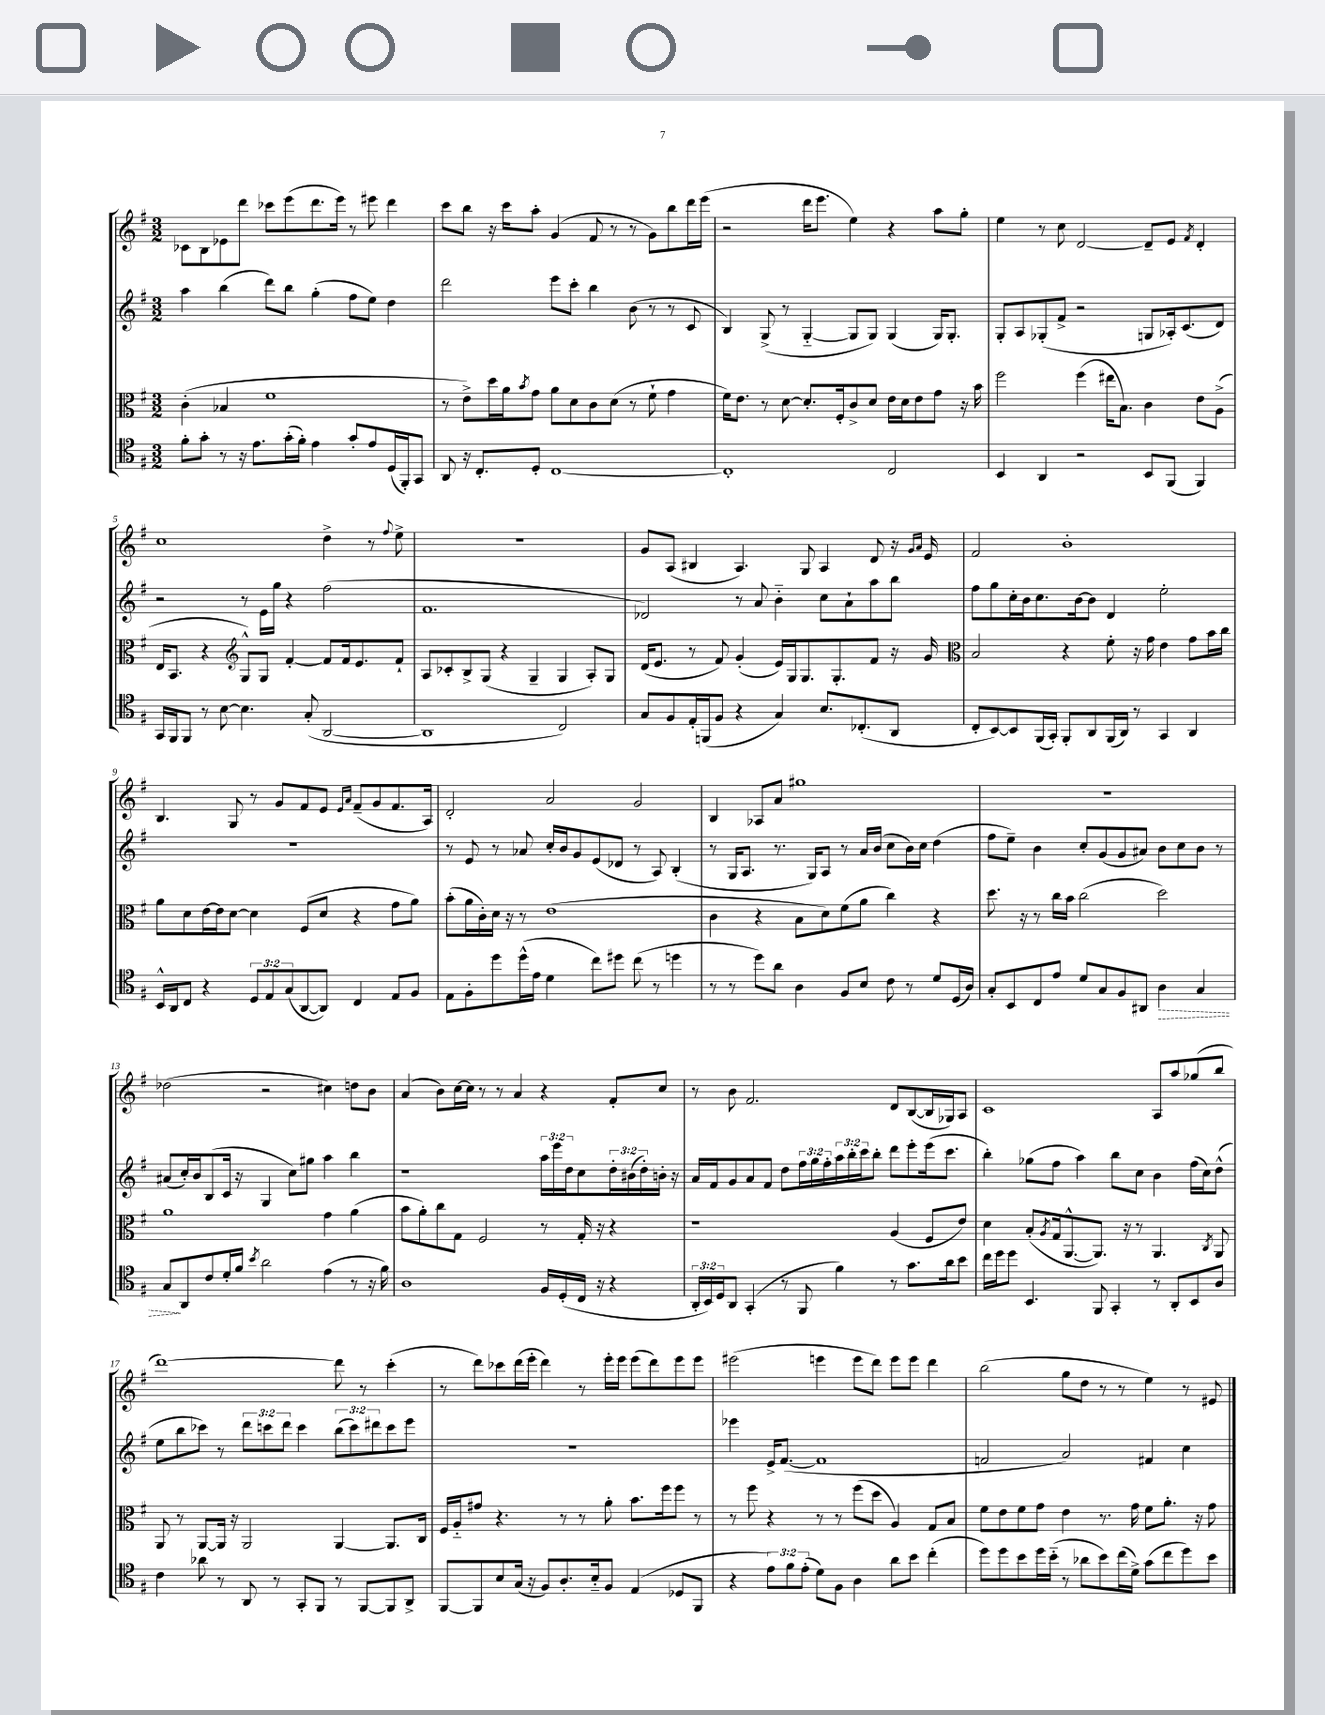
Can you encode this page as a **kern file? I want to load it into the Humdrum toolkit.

**kern	**dynam	**kern	**kern	**kern
*part4	*part4	*part3	*part2	*part1
*staff4	*staff4	*staff3	*staff2	*staff1
*clefC4	*	*clefC3	*clefG2	*clefG2
*k[f#]	*	*k[f#]	*k[f#]	*k[f#]
*M3/2	*	*M3/2	*M3/2	*M3/2
=1	=1	=1	=1	=1
8f#'\L	.	(4c'\	4aa\	8c-X\L
8g'\J	.	.	.	8B\
8r	.	4B-X/	(4bb\	8e-X\
16r	.	.	.	8ddd\J
8.e\L	.	.	.	.
.	.	1f#	8ddd\L)	8ccc-X\L
(16g'\L	.	.	8bb\J	(8eee\
16f#'\JJ)	.	.	.	.
4e\	.	.	(4gg'\	8.ddd\
.	.	.	.	16eee\Jk)
8g'/L	.	.	8ff#\L	8r
8e/	.	.	8ee\J)	8eee#X\
(16D/L	.	.	4dd\	4ddd\
16FF#'/J)	.	.	.	.
8GG/J	.	.	.	.
=2	=2	=2	=2	=2
8AA/	.	8r	2ddd\	8ccc\L
16r	.	8e^\L)	.	8bb\J
8.C'/L	.	.	.	.
.	.	16dd\L	.	16r
.	.	16a\J	.	16ccc\KL
.	.	8qb/	.	.
8D'/J	.	8g\J	.	8aa'\J
[1C	.	8a\L	8eee\L	(4g/
.	.	8d\	8ccc'\J	.
.	.	8c\	4bb\	8f#/
.	.	(8d\J	.	8r
.	.	8r	(8b\	8r
.	.	8f#`\	8r	8g\L)
.	.	4g\	8r	8bb\
.	.	.	8c/	16ddd\L
.	.	.	.	(16eee\JJ
=3	=3	=3	=3	=3
1C']	.	16f#\KL)	4B/)	2r
.	.	8.e\J	.	.
.	.	8r	(8G^/	.
.	.	[8d\	8r	.
.	.	8.d'/L]	[4G/	16ddd\KL
.	.	.	.	8.eee\J
.	.	16F#'/k	.	.
.	.	8c^/	8G/L]	4ee\)
.	.	8d/J	8G/J)	.
2C/	.	16e\LL	(4G/	4r
.	.	16d\J	.	.
.	.	8e\	.	.
.	.	8g\J	16G/KL)	8aa\L
.	.	.	8.G'/J	.
.	.	16r	.	8gg'\J
.	.	16b\	.	.
=4	=4	=4	=4	=4
4BB/	.	2ff#\	8G'/L	4ee\
.	.	.	8A/	.
4AA/	.	.	(8G-X'/	8r
.	.	.	8f#^/J	8cc\
2r	.	(4ff#\	2r	[2d/
.	.	16ee#X\KL	.	.
.	.	8.B\J)	.	.
8BB/L	.	4c\	8Gn/L	8d~/L]
(8FF#/J	.	.	16A-X'/k)	8e/J
.	.	.	(8.c/	.
.	.	.	.	8qf#/
4FF#/)	.	8e\L	.	4d'/
.	.	(8A^\J	8d/J)	.
!!LO:LB:g=z
=5	=5	=5	=5	=5
16GG/LL	.	16E/KL	2r	1cc
16FF#/J	.	8.BB/J	.	.
8FF#/J	.	.	.	.
8r	.	4r	.	.
[8B\	.	.	.	.
*	*	*clefG2	*	*
4.B\]	.	8G^^/L)	8r	.
.	.	8G/J	16e\LL	.
.	.	.	16gg\JJ	.
.	.	[4f#'/	4r	.
(8G'/	.	.	.	.
[2AA/	.	8f#/L]	(2ff#\	4dd^\
.	.	16f#/k	.	.
.	.	8.e/	.	.
.	.	.	.	8r
.	.	.	.	8qqff#/
.	.	8f#`/J	.	8ee^\
=6	=6	=6	=6	=6
1AA]	.	8A/L	1.f#	1.r
.	.	8c-X'/	.	.
.	.	8B^/	.	.
.	.	(8G/J	.	.
.	.	4r	.	.
.	.	4G~/	.	.
2C/)	.	4G/	.	.
.	.	8A'/L)	.	.
.	.	8G/J	.	.
=7	=7	=7	=7	=7
8G/L	.	(16d/KL	2d-X/)	8g/L
.	.	8.e/J	.	.
8F#/	.	.	.	(8A/J
16E'/L	.	8r	.	4B#X/
(16FFn/J	.	.	.	.
8F#/J	.	8f#/)	.	.
4r	.	(4g'/	8r	4.A/)
.	.	.	8a/	.
4G/)	.	16e/LL)	4b\	.
.	.	16G/J	.	.
.	.	8.G/	.	8G/
8.B/L	.	.	8cc\L	4A/
.	.	8.G'/	.	.
.	.	.	8a`\	.
(8.C-X'/	.	.	.	.
.	.	8f#/J	8aa\	8d/
8AA/J	.	16r	8bb\J	16r
.	.	.	.	16qqg/LL
.	.	.	.	16qqa/JJ
.	.	16g/	.	16e/
=8	=8	=8	=8	=8
*	*	*clefC3	*	*
8C'/L	.	2B/	8ff#\L	2f#/
[8BB/)	.	.	8gg\	.
8BB/]	.	.	16cc'\L	.
.	.	.	16b\J	.
(16FF#/L	.	.	8.cc\	.
16GG'/JJ)	.	.	.	.
8FF#'/L	.	4r	.	1b'
.	.	.	[16b\k	.
8AA/	.	.	8b\J]	.
(16FF#/L	.	8f#'\	4d/	.
16AA/JJ)	.	.	.	.
8r	.	16r	.	.
.	.	16g\	.	.
4GG/	.	4e\	2ee'\	.
4AA/	.	8g\L	.	.
.	.	16b\L	.	.
.	.	16cc\JJ	.	.
!!LO:LB:g=z
=9	=9	=9	=9	=9
16BB^^/LL	.	8a\L	1.r	4.B/
16AA/J	.	.	.	.
8C/J	.	8d\	.	.
4r	.	[16e\L	.	.
.	.	16e\J]	.	.
.	.	[8d\J	.	8G/
12D/L	.	4d\]	.	8r
12E/	.	.	.	.
.	.	.	.	8g/L
(12G/	.	.	.	.
[8AA/	.	(8F#/L	.	8f#/
8AA/J])	.	8d/J	.	8e/J
.	.	.	.	16qqe/LL
.	.	.	.	16qqa/JJ
4C/	.	4r	.	(8f#~/L
.	.	.	.	8g/
8E/L	.	8g\L	.	8.f#/
8F#/J	.	8a\J)	.	.
.	.	.	.	16A/Jk)
=10	=10	=10	=10	=10
8E\L	.	(8b'\L	8r	2d'/
8F#'\	.	16a\L	8e/	.
.	.	16c'\)	.	.
8dd\	.	16d\JJ	8r	.
.	.	16r	.	.
(16dd^^\L	.	8r	8a-X/	.
16e\JJ	.	.	.	.
4d\	.	(1e	16cc'/LL	2a/
.	.	.	16b/J	.
.	.	.	8g/	.
8cc\L)	.	.	(8e/	.
8dd#X\J	.	.	8d-X/J	.
(8cc\	.	.	8r	2g/
8r	.	.	8A/)	.
4ddn\	.	.	(4B'/	.
=11	=11	=11	=11	=11
8r	.	4c\	8r	4B/
8r	.	.	16G/KL	.
.	.	.	8.A/J	.
8dd\L)	.	4r	.	8A-X/L
8a\J	.	.	8.r	8a/J
4A\	.	8B\L	.	1gg#X
.	.	.	16G/KL)	.
.	.	8d\)	8A/J	.
8F#/L	.	(8f#\	8r	.
8B/J	.	8a\J	16a/LL	.
.	.	.	(16b/JJ	.
8c\	.	4cc\)	8cc\L	.
8r	.	.	16b\L)	.
.	.	.	16cc\JJ	.
8d/L	.	4r	(4dd\	.
(16D/L	.	.	.	.
16A/JJ)	.	.	.	.
=12	=12	=12	=12	=12
8G'/L	.	8.dd\	8ff#\L	1.r
8BB/	.	.	8ee~\J)	.
.	.	16r	.	.
8C/	.	8r	4b\	.
8e/J	.	16cc\LL	.	.
.	.	16b\JJ	.	.
8d/L	.	(2cc\	8cc'/L	.
8G/	.	.	(8g/	.
8F#/	.	.	8g/	.
8AA#X/J	.	.	8a#X/J)	.
!	!LO:HP:b	!	!	!
4A\	>	2dd\)	8b\L	.
.	.	.	8cc\	.
4G/	.	.	8b\J	.
.	.	.	8r	.
!!LO:LB:g=z
=13	=13	=13	=13	=13
8G/L	.	1a	(8a#X/L	(2dd-X\
8AA/	]	.	16cc'/L)	.
.	.	.	16b/J	.
8c/	.	.	(8B/	.
16d'/L	.	.	16c/Jk	.
16f#/JJ	.	.	16r	.
8qb/	.	.	.	.
2a\	.	.	4G/	2r
.	.	.	8cc\L)	.
.	.	.	8gg#X\J	.
(4e\	.	4g\	4aa\	4cc#X\)
8r	.	(4a\	4bb\	8ddn\L
16r	.	.	.	8b\J
16f#\)	.	.	.	.
=14	=14	=14	=14	=14
1A	.	8b\L	1r	(4a/
.	.	8a'\)	.	.
.	.	8cc\	.	8b\L)
.	.	8G\J	.	[16cc\L
.	.	.	.	16cc\JJ]
.	.	2F#/	.	8r
.	.	.	.	8r
.	.	.	.	4a/
16F#/LL	.	8r	24aa\LL	4r
.	.	.	24eee\	.
(16D'/	.	.	.	.
.	.	.	24dd\J	.
16C/JJ	.	16G'/	8cc\	.
16r	.	16r	.	.
4r	.	4r	24dd'\L	8f#'/L
.	.	.	(24b#X\	.
.	.	.	24dd'\)	.
.	.	.	16bn'\JJ	8cc/J
.	.	.	16r	.
=15	=15	=15	=15	=15
24AA'/LL	.	1r	16a/LL	8r
24BB/)	.	.	.	.
.	.	.	16f#/J	.
24D/J	.	.	.	.
8AA/J	.	.	8g/	8b\
(4GG'/	.	.	8a/	2.f#/
.	.	.	8f#/J	.
8r	.	.	8dd\L	.
8FF#/	.	.	24ff#\L	.
.	.	.	24gg\	.
.	.	.	24ff#'\	.
4f#\)	.	.	24aa\	.
.	.	.	24bb'\	.
.	.	.	24ccc\J	.
.	.	.	8bb'\J	.
8r	.	(4A/	8ddd\L	8d/L
8.g\L	.	.	8eee'\	([8B/
.	.	8F#/L	(16eee\k	16B/L]
16a\k	.	.	8.ccc\J	16G-X/J)
8b\J	.	8e/J)	.	8A/J
=16	=16	=16	=16	=16
16cc\LL	.	4d\	4bb'\)	1c
16dd\J	.	.	.	.
8dd\J	.	.	.	.
4.BB/	.	(8B'/L	(8gg-X\L	.
.	.	8qA/	.	.
.	.	16G/k	8ff#\J	.
.	.	[8.AA^^/	.	.
.	.	.	4aa\)	.
8FF#/	.	8.AA/J])	.	.
4GG'/	.	.	8bb\L	.
.	.	16r	.	.
.	.	8r	8cc\J	.
8r	.	4.AA/	4b\	8A/L
8AA'/L	.	.	.	8aa/
8BB/	.	.	(16ff#\LL	(8gg-X/
.	.	.	16cc\J)	.
.	.	8qC/	.	.
8A/J	.	8AA/	(8dd^^\J	8bb/J
!!LO:LB:g=z
=17	=17	=17	=17	=17
4c\	.	8AA/	8ee\L	[1ddd)
.	.	8r	8bb\	.
8a-X\	.	[8AA/L	8ccc-X\J)	.
8r	.	16AA/Jk]	8r	.
.	.	16r	.	.
8AA/	.	2AA/	12ddd\L	.
.	.	.	12cccn\	.
8r	.	.	.	.
.	.	.	12ddd\J	.
8GG'/L	.	.	4ccc\	.
8FF#/J	.	.	.	.
8r	.	[4AA/	(12bb\L	8ddd\]
.	.	.	12ccc\)	.
[8FF#/L	.	.	.	8r
.	.	.	12ddd#X\	.
8FF#/]	.	8.AA/L]	8ccc\	(4ccc'\
8AA^/J	.	.	8eee\J	.
.	.	16C/Jk	.	.
=18	=18	=18	=18	=18
[8FF#/L	.	16F#/LL	1.r	8r
.	.	16A/J	.	.
8FF#/]	.	8g#X/J	.	8ddd\L)
8B/	.	4.r	.	8ccc-X\
(16G/Jk	.	.	.	(16ddd\L
16r	.	.	.	16eee'\JJ
8F#/L)	.	.	.	4ddd\)
8.A'/	.	8r	.	.
.	.	8r	.	8r
16B/k	.	.	.	.
8F#/J	.	8a'\	.	16eee'\LL
.	.	.	.	16eee\JJ
(4E/	.	8.b\L	.	(8eee\L
.	.	.	.	8ddd\)
.	.	16ff#\k	.	.
8D-X/L	.	8ff#\J	.	8eee\
8FF#/J	.	8r	.	8eee\J
=19	=19	=19	=19	=19
4r	.	8r	4eee-X\	(2eee#X\
.	.	8ff#\	.	.
12e\L)	.	4r	16e^/KL	.
.	.	.	([8.f#/J	.
12f#\	.	.	.	.
(12e'\J	.	.	.	.
8d\L)	.	8r	1f#]	4eeen\
8F#\J	.	8r	.	.
4A\	.	(8ff#\L	.	8eee\L
.	.	8dd\J	.	8ddd\J)
8a\L	.	4A/)	.	8eee\L
8b\J	.	.	.	8eee\J
(4cc'\	.	8G/L	.	4ddd\
.	.	8B/J	.	.
=20	=20	=20	=20	=20
8dd\L)	.	8f#\L	2fn/	(2bb\
8dd\	.	8e\	.	.
8b\	.	8f#\	.	.
16dd\L	.	8g\J	.	.
(16b\JJ	.	.	.	.
8r	.	4e\	2a/)	8gg\L
8a-X\L	.	.	.	8dd\J
8b\)	.	8.r	.	8r
(16cc\L	.	.	.	8r
16d^\JJ)	.	16g\	.	.
(8g\L	.	8f#\L	4f#X/	4ee\)
8cc\	.	8.a'\J	.	.
8dd\)	.	.	4cc\	8r
.	.	16r	.	.
8b\J	.	8g\	.	8e#X/
==	==	==	==	==
*-	*-	*-	*-	*-
